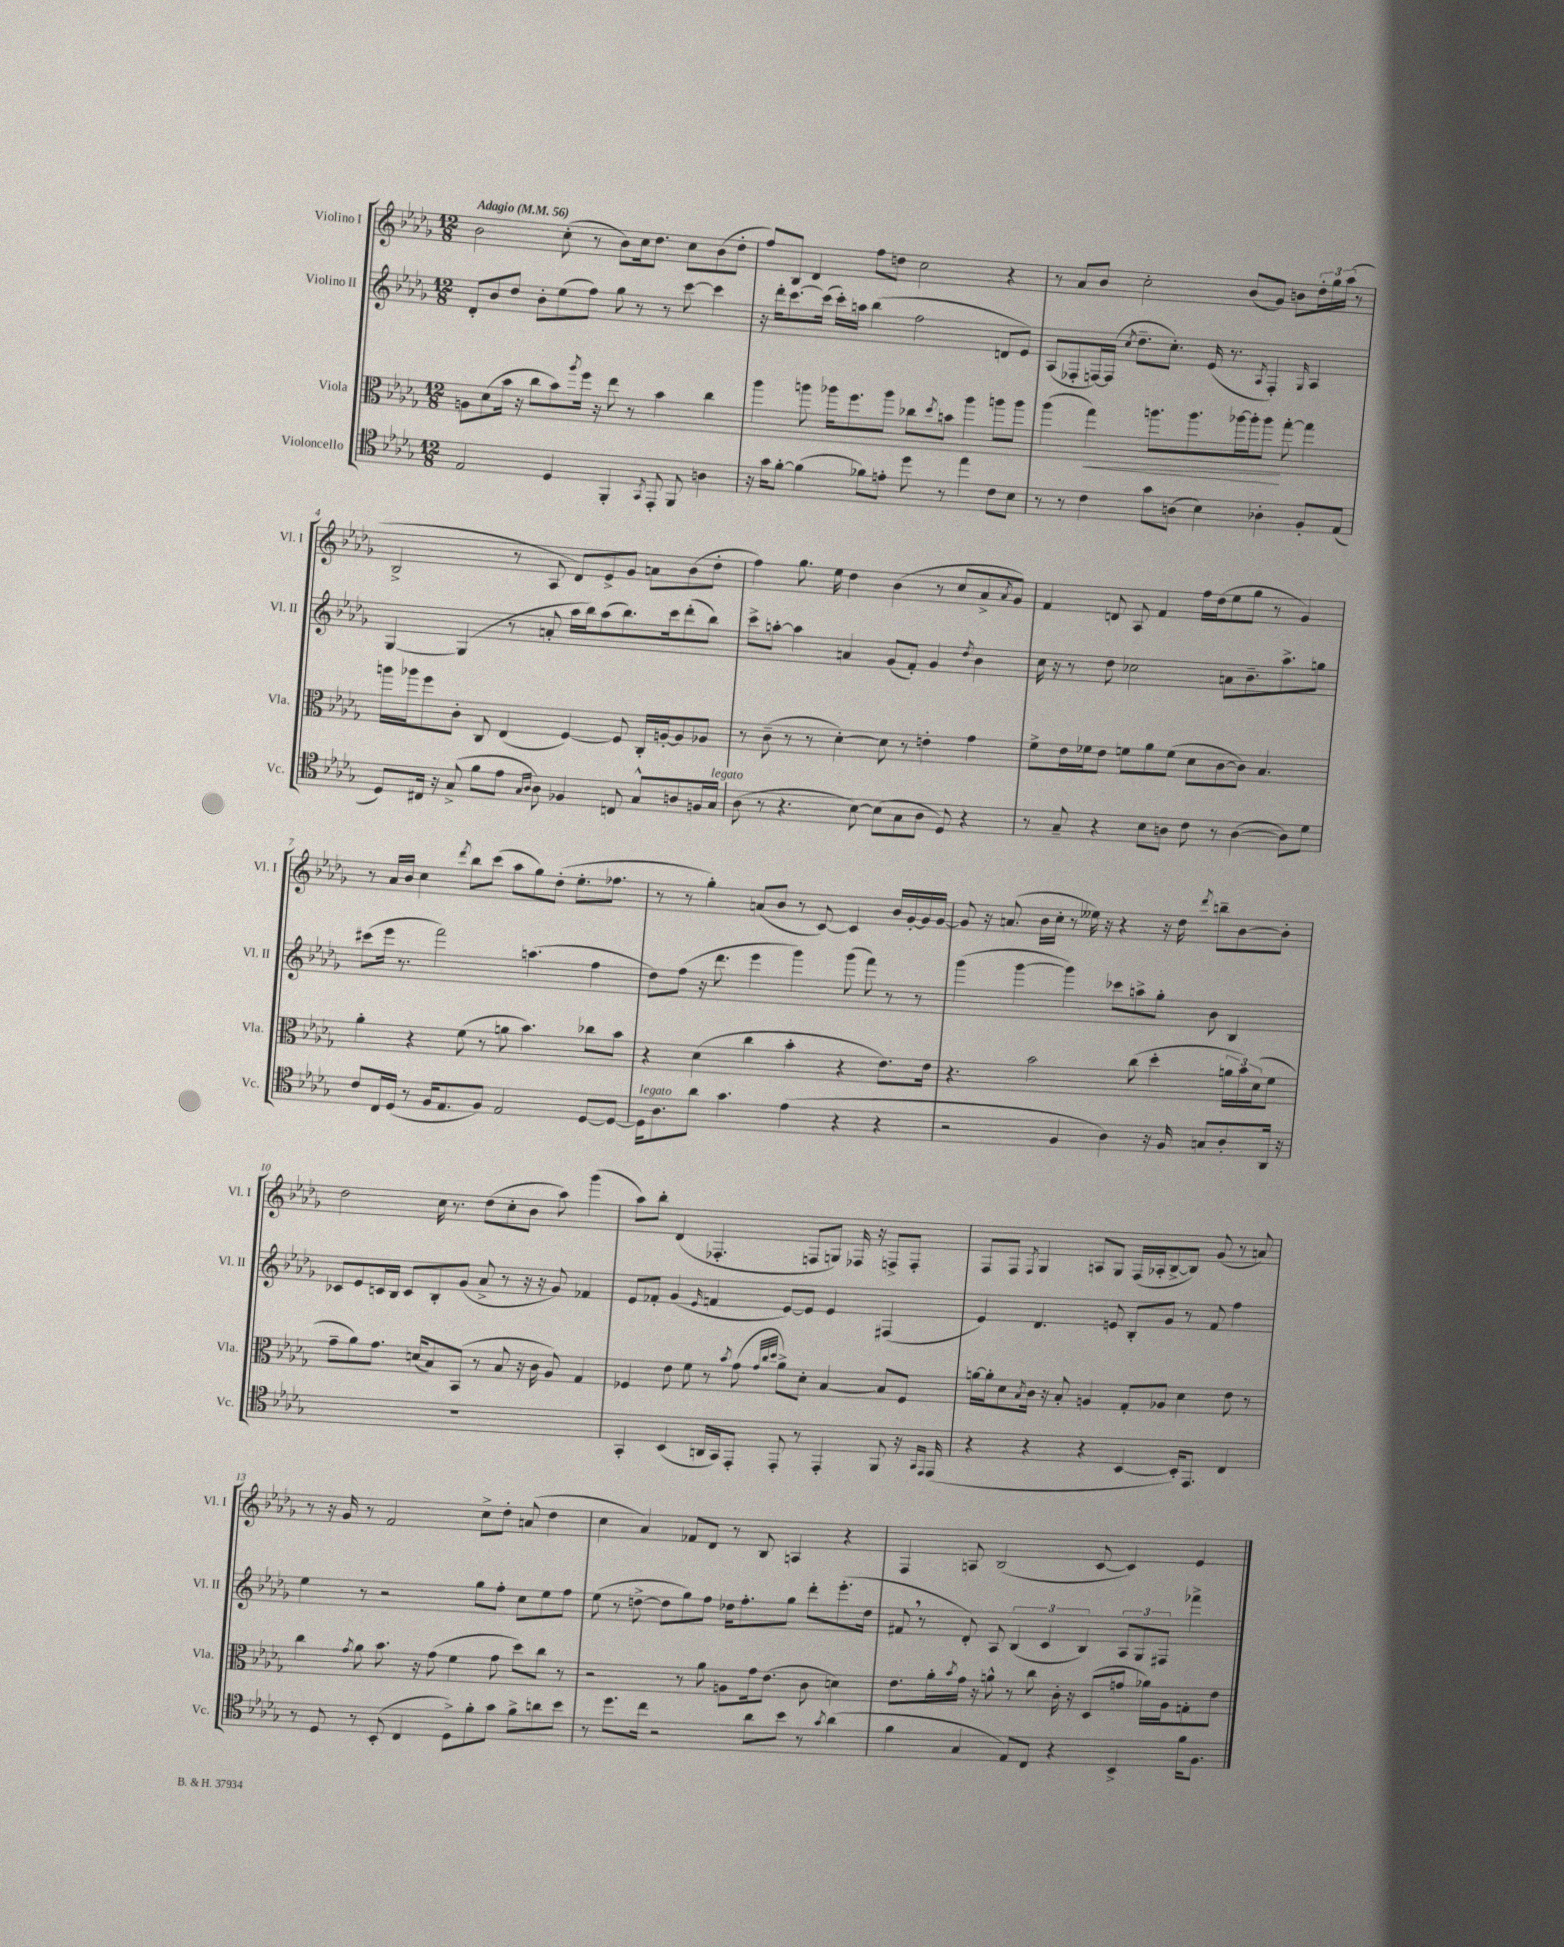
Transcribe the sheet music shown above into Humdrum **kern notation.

**kern	**kern	**kern	**kern
*staff4	*staff3	*staff2	*staff1
*clefC4	*clefC3	*clefG2	*clefG2
*k[b-e-a-d-g-]	*k[b-e-a-d-g-]	*k[b-e-a-d-g-]	*k[b-e-a-d-g-]
*M12/8	*M12/8	*M12/8	*M12/8
*MM56	*MM56	*MM56	*MM56
2E-	8A	8d-'	2b-
.	(8d-	8b-	.
.	16b-	8dd-	.
.	16r	.	.
.	8cc	8b-'	.
4D-	8b-)	(8ee-	(8cc'
.	8qaa-	.	.
.	16ff	8ff)	8r
.	16r	.	.
4FF'	8ee-	8gg-	8b-)
.	8r	8r	16cc
.	.	.	8.dd-
8qGG-	.	.	.
8EE-'	4b-	8r	.
8FF	.	[8ccc	8cc
4A	4cc	4ccc]	(8b-
.	.	.	8dd-'
=	=	=	=
16r	4aa-	16r	8ff)
16g-	.	16ddd-'	.
[8f'	.	[8.ccc	8B-
(4f]	8aa	.	4d-
.	.	(16ccc]	.
.	16aa-	16ccc')	.
.	8.ff	16aa	.
8f-)	.	(4bb-	8ff
8e'	8aa-	.	8dd
8dd-	8cc-	2ff	2cc
.	8qdd-	.	.
8r	8b	.	.
4ee-	4aa-	.	.
8c	8aa	8d	4r
8B-	8aa	8e-)	.
=	=	=	=
8r	(4aa-	(8A-	8r
8r	.	8F-'	8a-
4c	4gg-)	[16F)	8b-
.	.	(16F]	.
.	.	8qcc	.
.	.	8.dd-~	2cc'
8g-	8.aa	.	.
.	.	8.cc')	.
(8A	.	.	.
.	8.aa	.	.
4B-)	.	(16e-	.
.	.	8.r	.
.	[16aa-	.	(8b-
.	16aa-']	.	.
.	.	8qA-	.
4A-'	8aa-	4F')	8g-)
.	[8gg-'	.	8b
.	.	16qqG-	.
8F'	4gg-]	4A-	24dd-'
.	.	.	24gg-
.	.	.	(24aa-
(8E-	.	.	8r
=	=	=	=
8D-)	16aa	[4G-	2B-^
.	16aa-	.	.
16C#	8ff	.	.
16r	.	.	.
(8G-^	8c'	(4G-]	.
8f	8C	.	.
8e-	(4E-	8r	8r
16qqG-	.	.	.
16qqA-	.	.	.
8A-)	.	8a'	8A-
4F-	[4F)	16aa-	8d-)
.	.	16bb-)	.
.	.	(8aa-	8e-^
8C	8F]	8.bb-)	8g-
8G-^^	16C'	.	8a
.	[16A'	16ccc	.
8A	8A]	(8ddd-'	(8b-
16F	8A-	8bb-)	8dd-'
16G-	.	.	.
=	=	=	=
(8A-	8r	8ccc^	4ff)
8r	(8c~	[8aa'	.
4.r	8r	4aa]	8.gg-
.	8r	.	.
.	.	.	16ee-
.	[4d-')	4a	4dd-
[8B-)	.	.	.
(8B-]	8d-]	(8g-	(4b-
8G-	8r	8f')	.
8A-	4e'	4g-	8r
8D-)	.	.	8cc
.	.	8qdd-	.
4r	4g-	4b-	8a-^
.	.	.	8qa-
.	.	.	8g-)
=	=	=	=
8r	8f^	16cc	4f
.	.	16r	.
8G-~	16e-	8r	.
.	16f-	.	.
4r	8e-	8dd-	8d
.	8f	2cc-	8A-
8B-	8a-	.	4f
8A	(8f	.	.
8c	8d-	.	16ff
.	.	.	(16dd-
8r	[8c	8a	8ee-
([4A	8c])	8.b-~	8gg-
.	4.B-	.	8r
.	.	8.aa-^	.
8A])	.	.	4g-)
8d-	.	8gg	.
=	=	=	=
8c	4a-'	(8ccc#	8r
16C	.	16eee-	16a-
(16D-	.	8.r	16b-
8r	4r	.	4cc
16F	.	2fff)	.
8.E-	.	.	.
.	.	.	8qddd-
.	(8f	.	8bb-
8F)	8r	.	(8ccc
2E-	8a	.	8aa-
.	4.b-)	(4.aa	8gg-)
.	.	.	(8dd-'
.	.	.	8.ee-'
[8D-	8cc-	4ff	.
.	.	.	8.ff-
8D-_	8b-	.	.
=	=	=	=
16D-]	4r	8dd-)	8r
8.A-	.	.	.
.	.	(8ff	8r
8a-	(4d-	16r	4gg-')
.	.	8.ddd-	.
4.g-	.	.	.
.	4cc	4eee-	(8a
.	.	.	8b-
(4e-	4b-'	4ggg-)	8r
.	.	.	[8c)
4r	4r	(8ggg-	4c]
.	.	8fff)	.
4r	8.e-)	8r	16b-
.	.	.	[16g-'
.	.	8r	16g-]
.	16e-	.	[16g-
=	=	=	=
2r	4.r	(4ggg-	8g-]
.	.	.	16r
.	.	.	(8.a
.	.	[4ggg-	.
.	2b-	.	16b-
.	.	.	16cc'
4F	.	4ggg-])	8r
.	.	.	16ee--)
.	.	.	16r
4A-)	.	8ccc-	4r
.	(8cc	8aa^	.
16r	4dd-'	8gg-'	16r
16F	.	.	16dd-
.	.	.	8qddd-
8G	.	8b-	8bb~
8A-'	24a	4B-	[8b-
.	24b-)	.	.
.	(24d-	.	.
16AA-	8f	.	8b-']
16r	.	.	.
=	=	=	=
1.r	8g-~	8c-	2dd-
.	8a-)	8e-	.
.	8.g-	16c	.
.	.	16B-	.
.	.	8c	.
.	(16d	.	.
.	8B-)	8B-'	16cc
.	.	.	8.r
.	(8BB-	(8g-	.
.	8r	8a-^	(8dd-
.	8B-	8r	8cc'
.	16r	16r	8b-
.	16c	16r	.
.	8A-)	8g-)	8aa-)
.	4G-	4f-	(4ggg-
=	=	=	=
4GG-'	4F-	8e-	8aa-)
.	.	8f-'	8bb-'
(4BB-	8e-	(4g-	(4d-
.	8f	.	.
.	.	16qqe-	.
16AA	8r	4f	4.F-'
16GG-)	.	.	.
.	8qb-	.	.
8EE-'	(8g-	.	.
.	32qqg-	.	.
.	32qqcc	.	.
.	32qqdd-	.	.
8EE-'	8a-^)	[8e-)	.
8r	8d-'	8e-]	8F
4EE-'	[4B-	4e-	8G)
.	.	.	16F-
.	.	.	16r
8FF	8B-]	(4F#	8F^
16r	8F-	.	8F'
16qqGG-	.	.	.
16qqEE-	.	.	.
(16EE-	.	.	.
=	=	=	=
4r	[16a	4e-)	8F
.	16a']	.	.
.	8d-	.	8F
.	8qB-	.	8qF
4r	16c	4.d-	4G-
.	16r	.	.
.	8B-'	.	.
4r	4A	.	8A
.	.	8e	8G-
[4BB-	8G-'	8B-'	(16F
.	.	.	16A-'
.	8A-	8g-	[8B-^
16BB-'])	4d-	8r	8B-])
8.EE-	.	.	.
.	.	8f	(8g-
4C	8e-	4ff	8r
.	8r	.	8a)
=	=	=	=
8r	4cc	4ee-	8r
8D-	.	.	16r
.	.	.	16g-
.	8qg-	.	.
8r	8a-	8r	8r
(8BB-'	8.b-	2r	2f
4C	.	.	.
.	16r	.	.
.	(8g-	.	.
8D-^)	4f	.	.
8f'	.	8gg-	8cc^
8g-	8g-	8ff'	8dd-'
8f^	8dd-)	8cc	(8a
8a	8cc	8ee-	4dd-
8b-	8r	8ff	.
=	=	=	=
8r	2r	(8ee-	4cc
8.dd-	.	8r	.
.	.	[8dd^	4a-)
16cc	.	.	.
2r	.	8dd]	.
.	8r	8gg-)	8f-
.	8a-	8ff	8d-
.	8A	16dd-	8r
.	.	8.ff'	.
8a-	16g-	.	8B-
.	(8.e-	.	.
8b-	.	8gg-	4A
8r	8c	8ddd-'	.
8qg-	.	.	.
(4a-	4d)	(8.eee-'	4r
.	.	16dd-	.
=	=	=	=
4f	8.e-	8f#	4F
.	.	8r	.
.	16a-'	.	.
.	8qb-	.	.
4G-	16g-	8d-')	8A
.	16r	.	.
.	8a^^	8A-	(2B-
8E-)	8r	(6B-	.
8C	8cc	.	.
.	.	6c	.
4r	16c'	.	.
.	16r	.	.
.	.	6B-)	.
.	(8D-	.	[8c
4BB-^	8g	12A-	4c])
.	.	12G-	.
.	16a-)	.	.
.	.	12F#	.
.	16A-	.	.
16f	8G'	4fff-^	4e-
8.F	.	.	.
.	8e-	.	.
==	==	==	==
*-	*-	*-	*-
